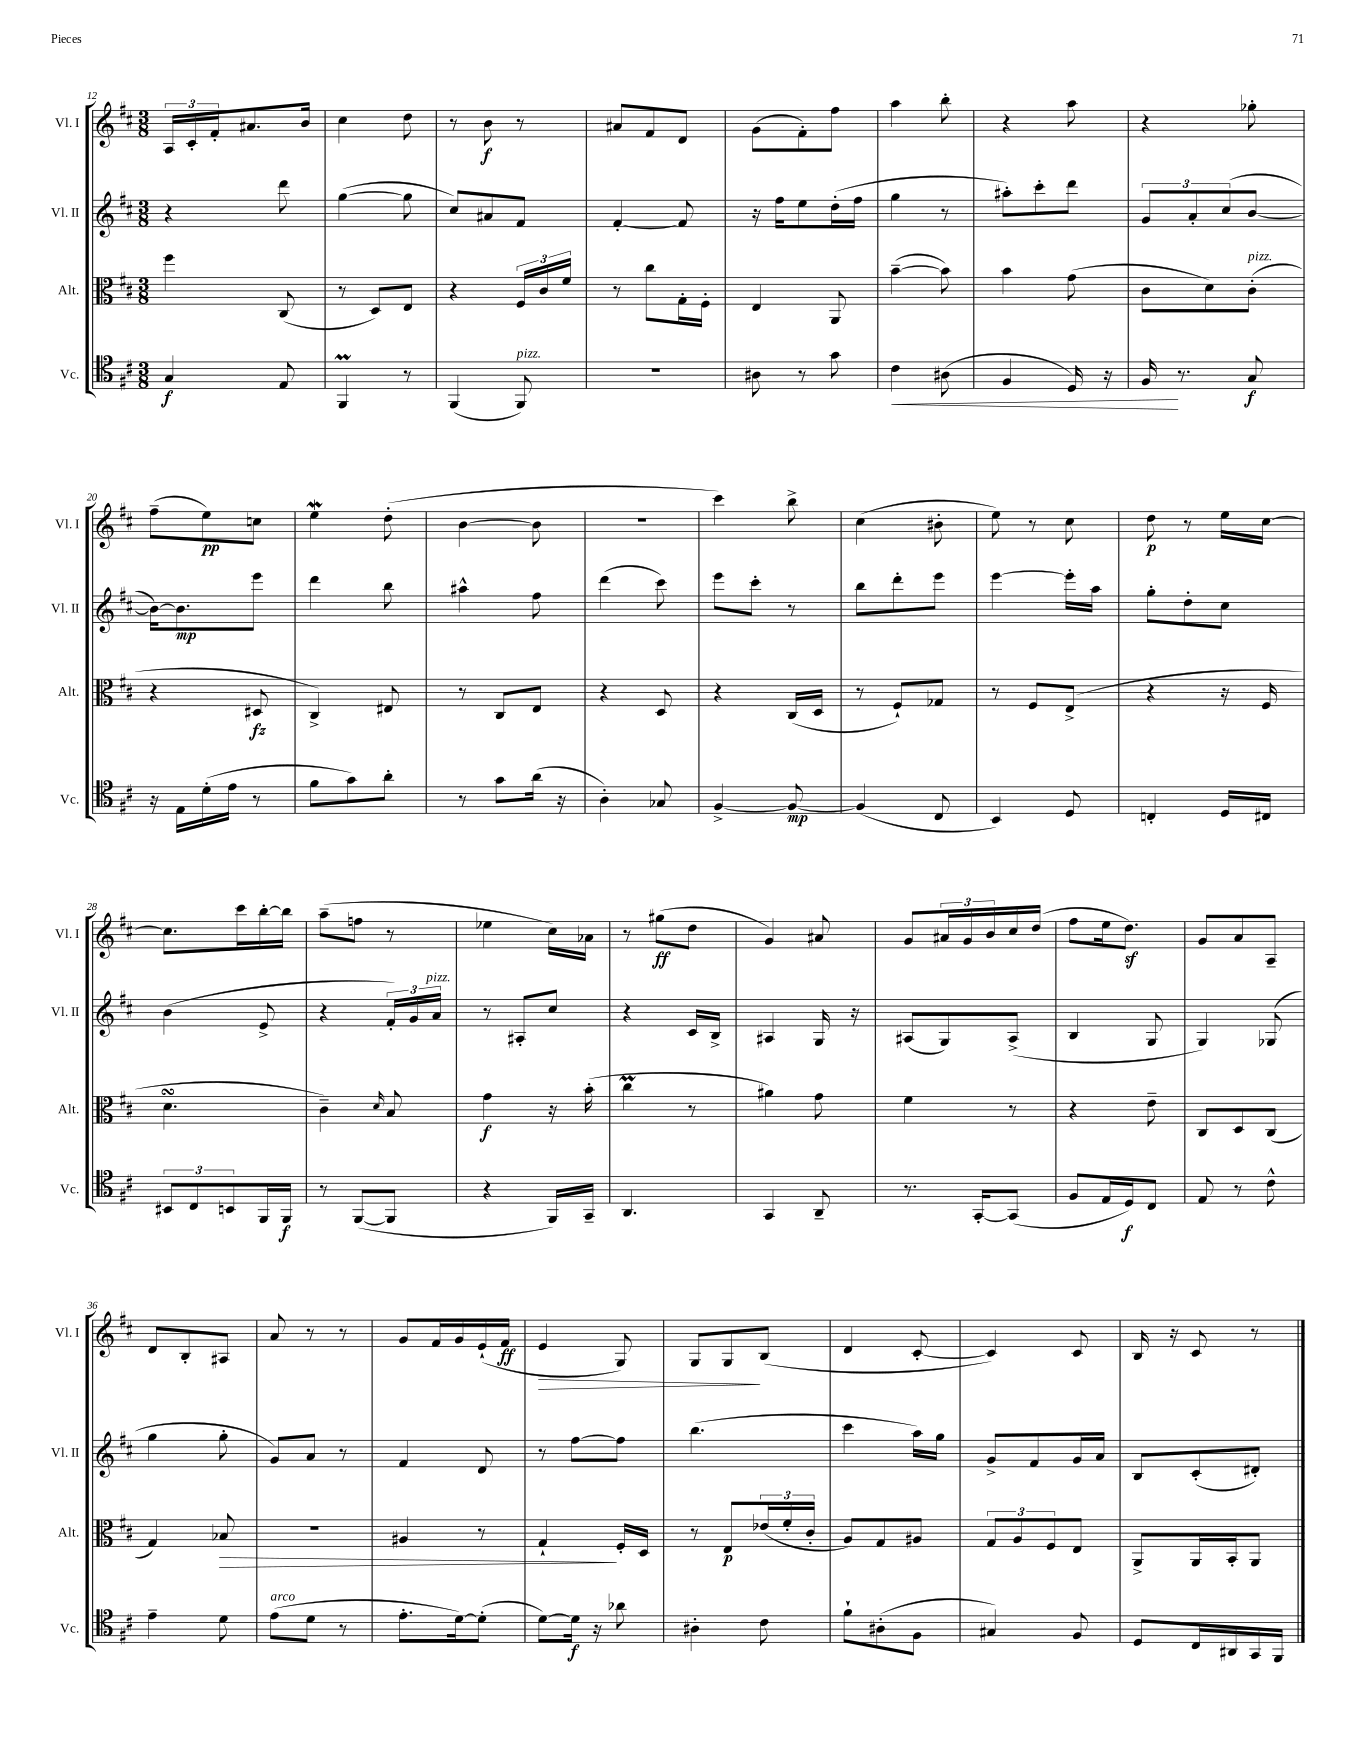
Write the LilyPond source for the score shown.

<<
\new StaffGroup <<
\new Staff = "s0" \with { instrumentName = "Vl. I" shortInstrumentName = "Vl. I" } {
    \clef treble \key d \major \numericTimeSignature \time 3/8
    \tuplet 3/2 { a16 cis'16-. fis'16-. } ais'8. b'16 |
    cis''4 d''8 |
    r8 b'8\f r8 |
    ais'8 fis'8 d'8 |
    g'8( fis'8-.) fis''8 |
    a''4 b''8-. |
    r4 a''8 |
    r4 ges''8-. |
    fis''8--( e''8\pp) c''8 |
    e''4\mordent d''8-.( |
    b'4~ b'8 |
    r4. |
    cis'''4) b''8-> |
    cis''4( bis'8-. |
    e''8) r8 cis''8 |
    d''8\p r8 e''16 cis''16~ |
    cis''8. cis'''16 b''16~-. b''16 |
    a''8--( f''8 r8 |
    ees''4 cis''16) aes'16 |
    r8 gis''8\ff( d''8 |
    g'4) ais'8 |
    g'8 \tuplet 3/2 { ais'16 g'16 b'16 } cis''16 d''16( |
    fis''8 e''16 d''8.\sf) |
    g'8 a'8 a8-- |
    d'8 b8-. ais8 |
    a'8 r8 r8 |
    g'8 fis'16 g'16 e'16-!( fis'16\ff |
    e'4\> g8) |
    g8 g8\! b8( |
    d'4 cis'8~-. |
    cis'4) cis'8 |
    b16 r16 cis'8 r8 \bar "|." |
}
\new Staff = "s1" \with { instrumentName = "Vl. II" shortInstrumentName = "Vl. II" } {
    \clef treble \key d \major \numericTimeSignature \time 3/8
    r4 d'''8 |
    g''4~( g''8 |
    cis''8) ais'8 fis'8 |
    fis'4~-. fis'8 |
    r16 fis''16 e''8 d''16-.( fis''16 |
    g''4 r8 |
    ais''8-.) cis'''8-. d'''8 |
    \tuplet 3/2 { g'8 a'8-. cis''8( } b'8~ |
    b'16~) b'8.\mp e'''8 |
    d'''4 b''8 |
    ais''4-^ fis''8 |
    d'''4( cis'''8) |
    e'''8 cis'''8-. r8 |
    b''8 d'''8-. e'''8 |
    e'''4~ e'''16-. a''16 |
    g''8-. d''8-. cis''8 |
    b'4( e'8-> |
    r4 \tuplet 3/2 { fis'16-.) g'16 a'16^\markup { \italic "pizz." } } |
    r8 ais8-. cis''8 |
    r4 cis'16 b16-> |
    ais4 g16 r16 |
    ais8( g8) ais8->( |
    b4 g8 |
    g4) ges8( |
    g''4 g''8-. |
    g'8) a'8 r8 |
    fis'4 d'8 |
    r8 fis''8~ fis''8 |
    b''4.( |
    cis'''4 a''16) g''16 |
    g'8-> fis'8 g'16 a'16 |
    b8 cis'8-.( dis'8-.) \bar "|." |
}
\new Staff = "s2" \with { instrumentName = "Alt." shortInstrumentName = "Alt." } {
    \clef alto \key d \major \numericTimeSignature \time 3/8
    fis''4 cis8( |
    r8 d8) e8 |
    r4 \tuplet 3/2 { fis16 cis'16 fis'16 } |
    r8 cis''8 g16-. fis16-. |
    e4 a,8 |
    b'4~--( b'8) |
    b'4 g'8( |
    cis'8 d'8) cis'8-.^\markup { \italic "pizz." }( |
    r4 dis8\fz |
    cis4->) eis8 |
    r8 cis8 e8 |
    r4 d8 |
    r4 cis16( d16 |
    r8 fis8-!) ges8 |
    r8 fis8 e8->( |
    r4 r16 fis16 |
    d'4.\turn |
    cis'4--) \grace { d'16 } b8 |
    g'4\f r16 b'16-.( |
    cis''4\prall r8 |
    ais'4) g'8 |
    fis'4 r8 |
    r4 e'8-- |
    cis8 d8 cis8( |
    g4) bes8\> |
    R4. |
    ais4 r8 |
    g4-!\! fis16-. d16 |
    r8 e8\p \tuplet 3/2 { ees'16( fis'16-. cis'16-. } |
    a8) g8 ais8 |
    \tuplet 3/2 { g8 a8 fis8 } e8 |
    a,8-> a,16 b,16-. a,8 \bar "|." |
}
\new Staff = "s3" \with { instrumentName = "Vc." shortInstrumentName = "Vc." } {
    \clef tenor \key d \major \numericTimeSignature \time 3/8
    g4\f e8 |
    fis,4\prall r8 |
    fis,4( fis,8^\markup { \italic "pizz." }) |
    R4. |
    ais8 r8 g'8 |
    cis'4\< ais8( |
    fis4 d16) r16 |
    fis16\! r8. g8\f |
    r16 e16 d'16-.( e'16 r8 |
    fis'8 g'8) a'8-. |
    r8 g'8 a'16( r16 |
    a4-.) ges8 |
    fis4~-> fis8~\mp |
    fis4( cis8 |
    b,4) d8 |
    c4-. d16 cis16 |
    \tuplet 3/2 { bis,8 cis8 b,8 } fis,16 fis,16\f |
    r8 fis,8~( fis,8 |
    r4 fis,16) g,16-- |
    a,4. |
    g,4 a,8-- |
    r8. g,16~-. g,8( |
    fis8 e16 d16\f) cis8 |
    e8 r8 cis'8-^ |
    e'4-- d'8 |
    e'8^\markup { \italic "arco" }( d'8 r8 |
    e'8.-. d'16~) d'8-.( |
    d'8~) d'16\f r16 aes'8 |
    ais4-. cis'8 |
    fis'8-! ais8-.( fis8 |
    gis4) fis8 |
    d8 cis16 ais,16 g,16 fis,16 \bar "|." |
}
>>
>>
\layout { \context { \Score currentBarNumber = #12 } }
